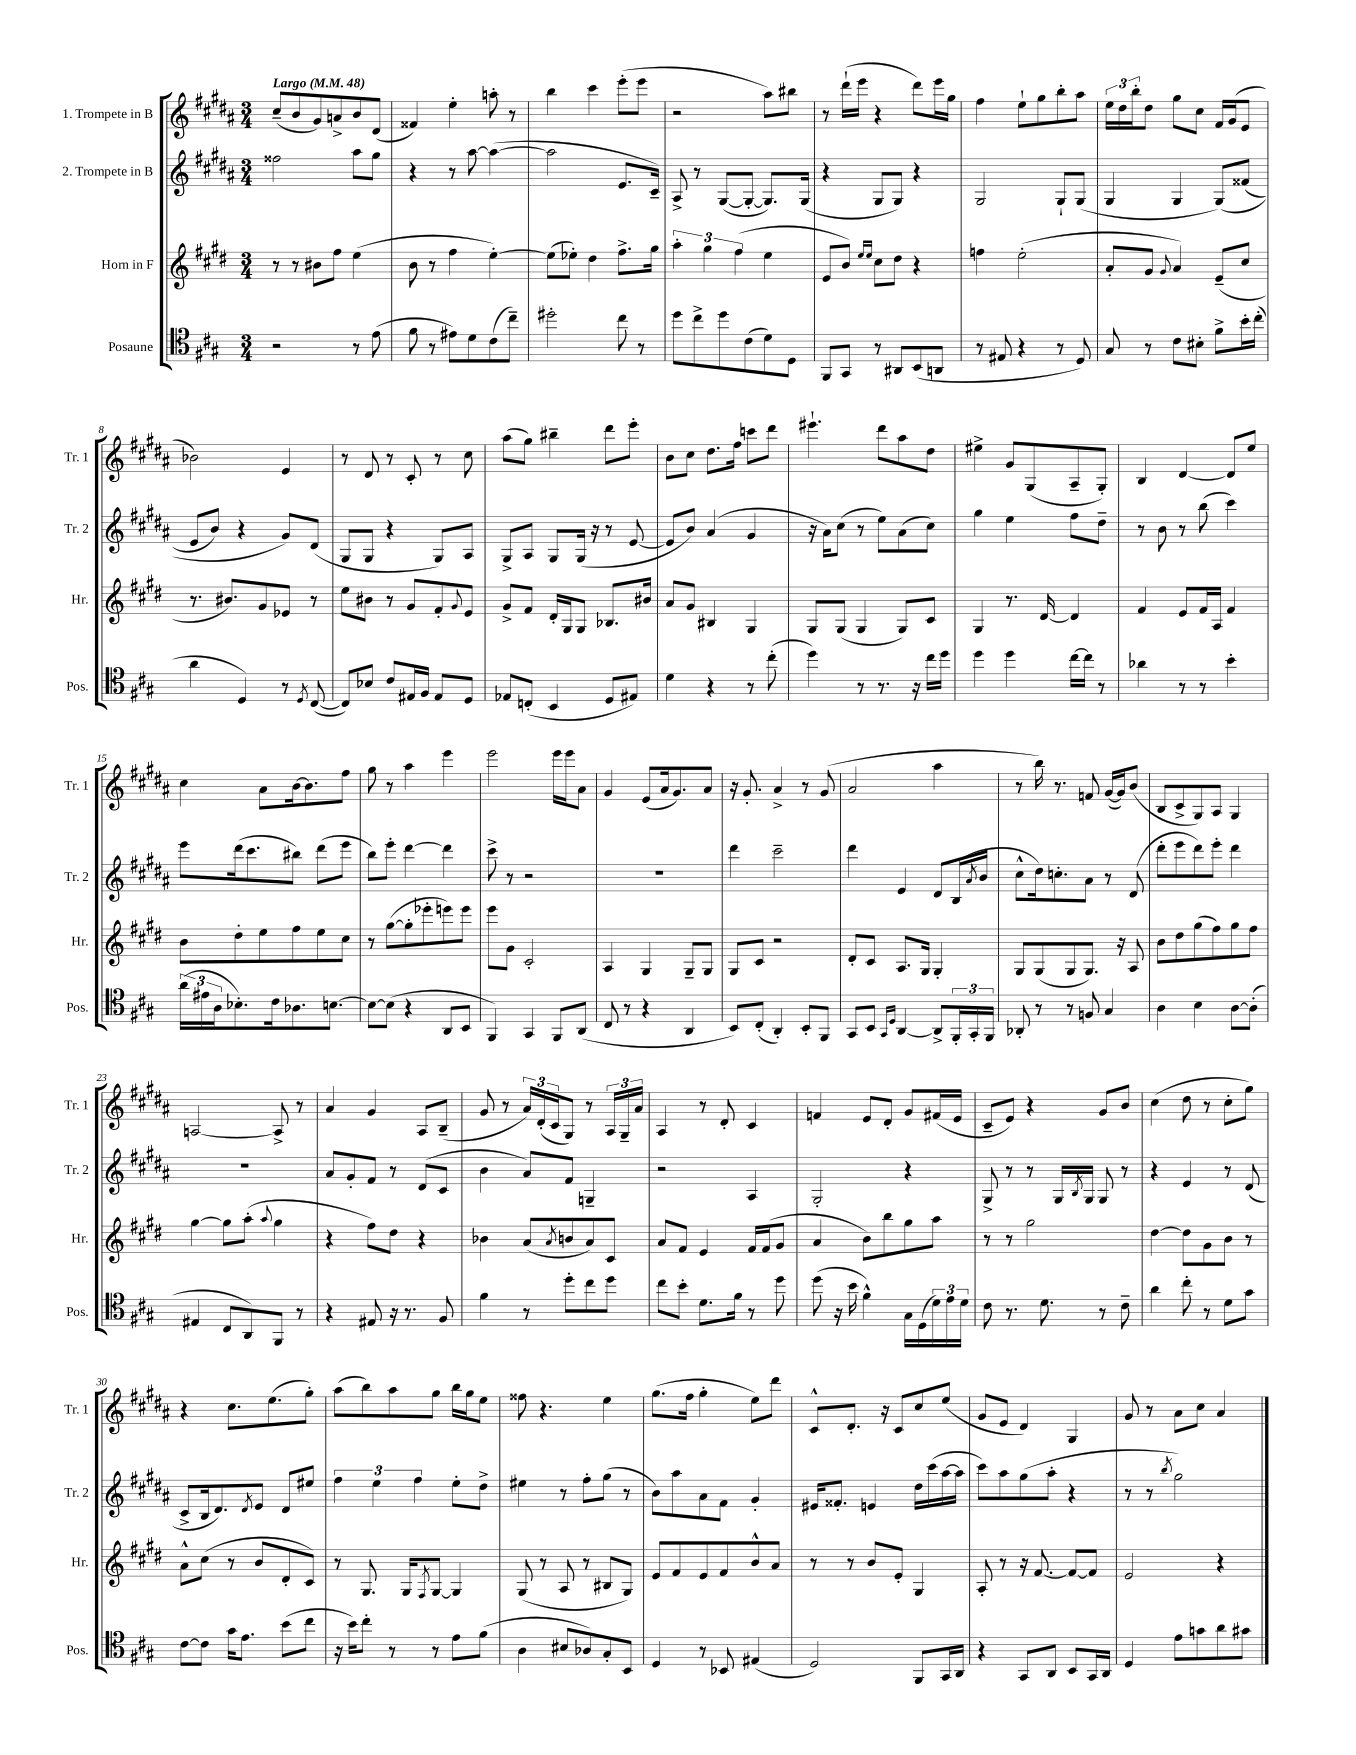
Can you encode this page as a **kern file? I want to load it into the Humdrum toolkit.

**kern	**kern	**kern	**kern
*staff4	*staff3	*staff2	*staff1
*clefC4	*clefG2	*clefG2	*clefG2
*k[f#c#g#]	*k[f#c#g#d#]	*k[f#c#g#d#a#]	*k[f#c#g#d#a#]
*M3/4	*M3/4	*M3/4	*M3/4
*MM48	*MM48	*MM48	*MM48
2r	8r	2ff##	(8cc#~
.	8r	.	8b
.	8b#	.	8g#)
.	8ff#	.	8a^
8r	(4ee	8aa#	8b
(8e	.	8gg#	(8d#
=	=	=	=
8f#	8b	4r	4f##)
8r	8r	.	.
8e#)	4ff#	8r	4ee'
8d	.	[8aa#	.
(8c#	[4ee')	(4aa#_	8aa'
8cc#~)	.	.	8r
=	=	=	=
2dd#'	(8ee]	2aa#]	4bb
.	8ee-')	.	.
.	4dd#	.	4ccc#
8cc#	8.ff#^	8.e	(8eee'
8r	.	.	8eee
.	16gg#	16c#~)	.
=	=	=	=
8dd	6aa'	8A#^	2r
8cc#^	.	8r	.
.	6gg#	.	.
8dd	.	([8G#	.
.	(6ff#	.	.
(8c#	.	8G#'_	.
8d)	4ee	8.G#])	8aa#)
8D	.	.	8bb#
.	.	(16G#	.
=	=	=	=
8FF#	8e	4r	8r
8GG#	8b)	.	(16ddd#`
.	.	.	16eee
.	16qqee	.	.
.	16qqee	.	.
8r	8cc#	8G#	4r
8AA#	8dd#	8G#)	.
(8BB	4r	4r	8ddd#)
8AA	.	.	16eee
.	.	.	16gg#
=	=	=	=
8r	4ff	2G#	4ff#
8E#	.	.	.
4r	(2ee'	.	8ee`
.	.	.	8gg#
8r	.	8G#`	8bb'
8D)	.	(8G#	8aa#
=	=	=	=
8G#	8a'	4G#	24ee
.	.	.	24dd#
.	.	.	24bb'
8r	8g#	.	8dd#
.	8qqg#	.	.
8c#	4a)	4G#	8gg#
8B#'	.	.	8cc#
8f#^	(8e~	&(8G#)	16f#
.	.	.	(16g#
16b'	8cc#	(8f##	8e
(16cc#'	.	.	.
=	=	=	=
4a	8.r	8e	2b-)
.	.	8b)	.
.	8.b#)	.	.
4D)	.	4r	.
.	8g#	.	.
8r	8e-	8g#&)	4e
8qD	.	.	.
([8C#	8r	(8d#	.
=	=	=	=
8C#])	8ee	8G#	8r
8B-	8b#	8G#	8d#
8c#	8r	4r	8r
16E#	8g#	.	8c#'
16F#	.	.	.
8E#	8f#'	8G#)	8r
.	8qqg#	.	.
8D	8e	8A#	8cc#
=	=	=	=
8E-	8g#^	8G#^	(8aa#
(8C'	8f#	8A#	8gg#)
4BB	16d#'	8G#	4bb#~
.	16G#	.	.
.	8G#	(16G#	.
.	.	16r	.
8D	8.B-	8r	8ddd#
8E#)	.	[8e	8eee'
.	16b#	.	.
=	=	=	=
4d	8a	8e]	8b
.	8g#	8b)	8cc#
4r	4B#	(4a#	8.dd#
.	.	.	16ff#
8r	4G#	4g#	8ccc
(8cc#'	.	.	8ddd#
=	=	=	=
4dd)	8G#	16r	4.eee#`
.	.	16a#)	.
.	(8G#	(8cc#	.
8r	4G#	8r	.
8.r	.	8ee)	8ddd#
.	8G#)	(8a#	8aa#
16r	.	.	.
16cc#	8c#	8cc#)	8dd#
16dd	.	.	.
=	=	=	=
4dd	4G#	4gg#	4ee#^
4dd	8.r	4ee	8g#
.	.	.	(8G#
.	[16d#	.	.
[16cc#	4d#]	8ff#	8A#~
16cc#]	.	.	.
8r	.	8dd#~	8G#')
=	=	=	=
4a-	4f#	8r	4B
.	.	8b	.
8r	8e	8r	[4d#
8r	16f#	(8bb	.
.	16A	.	.
4b'	4f#	4ccc#)	8d#]
.	.	.	8ee
=	=	=	=
(24a	8b	8eee	4cc#
24e#	.	.	.
24A	.	.	.
8.B-')	8dd#'	(16ddd#	.
.	.	8.ccc#	.
.	8ee	.	8a#
16c#	.	.	.
8.A-	8ff#	8bb#)	[16b
.	.	.	8.b]
.	8ee	(8ddd#	.
[8.B	.	.	.
.	8cc#	8eee	8ff#
=	=	=	=
8B_	8r	8bb)	8gg#
(8B]	([8gg#	8eee'	8r
4r	8gg#']	[4ddd#	4aa#
.	8eee-'	.	.
8AA	8eee)	4ddd#]	4eee
8BB	8eee	.	.
=	=	=	=
4FF#)	8eee	8ccc#^	2eee
.	8g#	8r	.
4GG#	2c#'	2r	.
8FF#	.	.	16eee
.	.	.	16eee
(8AA	.	.	8a#
=	=	=	=
8C#	4A	2.r	4g#
8r	.	.	.
4r	4G#	.	(8e
.	.	.	16a#
.	.	.	8.g#)
4AA	8G#~	.	.
.	8G#	.	8a#
=	=	=	=
8BB)	8G#	4ddd#	16r
.	.	.	8.g#'
(8C#'	8c#	.	.
4AA')	2r	2ccc#~	4a#^
8BB'	.	.	8r
8FF#	.	.	(8g#
=	=	=	=
8GG#	8d#'	4ddd#	2a#
8BB	8c#	.	.
16qqGG#	.	.	.
16qqD	.	.	.
[4AA	8.A	4e	.
.	16G#	.	.
8AA^]	4G#'	8d#	4aa#
24FF#'	.	(16B	.
24GG#'	.	.	.
.	.	8qa#	.
.	.	16b	.
24FF#	.	.	.
=	=	=	=
8AA-'	8G#	8cc#^^	8r
8r	(8G#	16dd#)	16bb)
.	.	8.cc'	8.r
8r	8G#	.	.
8F	8.G#)	8a#	8f
4G#	.	8r	([16g#
.	16r	.	16g#])
.	8A	(8d#	(8b
=	=	=	=
4A	8b	8ddd#'	8B
.	8dd#	8eee	8c#^
4B	(8gg#	8ddd#)	8G#)
.	8ff#)	8eee'	8A#
[8A	8gg#	4ddd#	4G#
(8A']	8ff#	.	.
=	=	=	=
4E#	[4gg#	2.r	[2A
8C#	8gg#]	.	.
8AA)	(8aa'	.	.
.	8qqaa	.	.
8FF#	4gg#	.	8A^]
8r	.	.	8r
=	=	=	=
4r	4r	8a#	4a#
.	.	8g#'	.
8E#	8ff#)	8f#	4g#
16r	8dd#	8r	.
8.r	.	.	.
.	4r	(8d#	8A#
8F#	.	8c#	(8B~
=	=	=	=
4f#	4b-	4b	8g#
.	.	.	8r
8r	(8a	8a#)	24a#)
.	.	.	(24d#'
.	.	.	24c#
.	8qa	.	.
8dd'	8b	8f#	8G#)
8cc#	8a)	4G~	8r
8dd	8c#	.	24A#
.	.	.	24G#~
.	.	.	24a#
=	=	=	=
8cc#	8a	2r	4A#
8b'	8f#	.	.
8.d	4e	.	8r
.	.	.	8d#'
16f#	.	.	.
8r	16f#	4A#	4c#
.	(16f#	.	.
8dd	8g#	.	.
=	=	=	=
(8dd	4a	2G#'	4f
16r	.	.	.
16b	.	.	.
4f#^^)	8b)	.	8e
.	8bb	.	8d#'
16G#	8gg#	4r	8g#
(16D	.	.	.
24d)	8aa	.	(16f#
24e	.	.	.
.	.	.	16e
24d	.	.	.
=	=	=	=
8c#	8r	8G#^	8c#~
8.r	8r	8r	8e)
.	2gg#	8r	4r
8.d	.	.	.
.	.	16G#	.
.	.	8qB	.
.	.	16G#	.
8r	.	8G#	8g#
8c#~	.	8r	8b
=	=	=	=
4a	[4dd#	4r	(4cc#
8cc#'	8dd#]	4e	8dd#
8r	8g#	.	8r
8d	8b	8r	8cc#'
8g#	8r	(8d#	8gg#)
=	=	=	=
[8c#	8a^^	8c#^	4r
8c#]	(8cc#	16B	.
.	.	8.d#)	.
16g#	8r	.	8.cc#
8.e	.	.	.
.	.	8qd#	.
.	8b	8e	.
.	.	.	(8.ee
(8b	8d#'	8d#	.
8cc#	8c#)	8ee#	8gg#')
=	=	=	=
16r	8r	6ff#	(8aa#
16b)	.	.	.
8cc#'	8.G#	.	8bb)
.	.	6ee	.
8r	.	.	8aa#
.	16G#	.	.
.	.	6ff#	.
.	8qF#	.	.
8r	[8G#	.	8gg#
8e	4G#]	8ee'	16bb
.	.	.	16gg#
(8f#	.	8dd#^	8ee
=	=	=	=
4A	(8G#	4ee#	8ff##
.	8r	.	4.r
8B#	8A	8r	.
8A-)	8r	8ff#'	.
8G#'	8B#	(8gg#	4ee
8BB	8G#)	8r	.
=	=	=	=
4D	8e	8b)	(8.gg#
.	8f#	8aa#	.
.	.	.	16ff#
8r	8e	8a#	4gg#'
8BB-	8f#	8f#	.
(4E#	8b^^	4g#'	8ee)
.	8a	.	8ddd#
=	=	=	=
2D)	8r	16e#	8c#^^
.	.	8.f##'	.
.	8r	.	8.d#'
.	8b	4e	.
.	.	.	16r
.	8e'	.	8c#
8FF#	4G#	16dd#	8cc#
.	.	(16ccc#	.
16GG#	.	[16aa#	(8ee
16AA	.	16aa#]	.
=	=	=	=
4r	8A'	8ccc#)	8g#
.	8r	8aa#	8e
8GG#	16r	(8gg#	4d#)
.	[8.f#	.	.
8AA	.	8aa#'	.
8BB	8f#_	4r	4G#
16GG#	8f#]	.	.
16AA	.	.	.
=	=	=	=
4D	2e	8r	8g#
.	.	8r	8r
.	.	8qbb	.
8e	.	2gg#)	8a#
8g	.	.	8cc#
8a	4r	.	4a#
8g#	.	.	.
==	==	==	==
*-	*-	*-	*-
